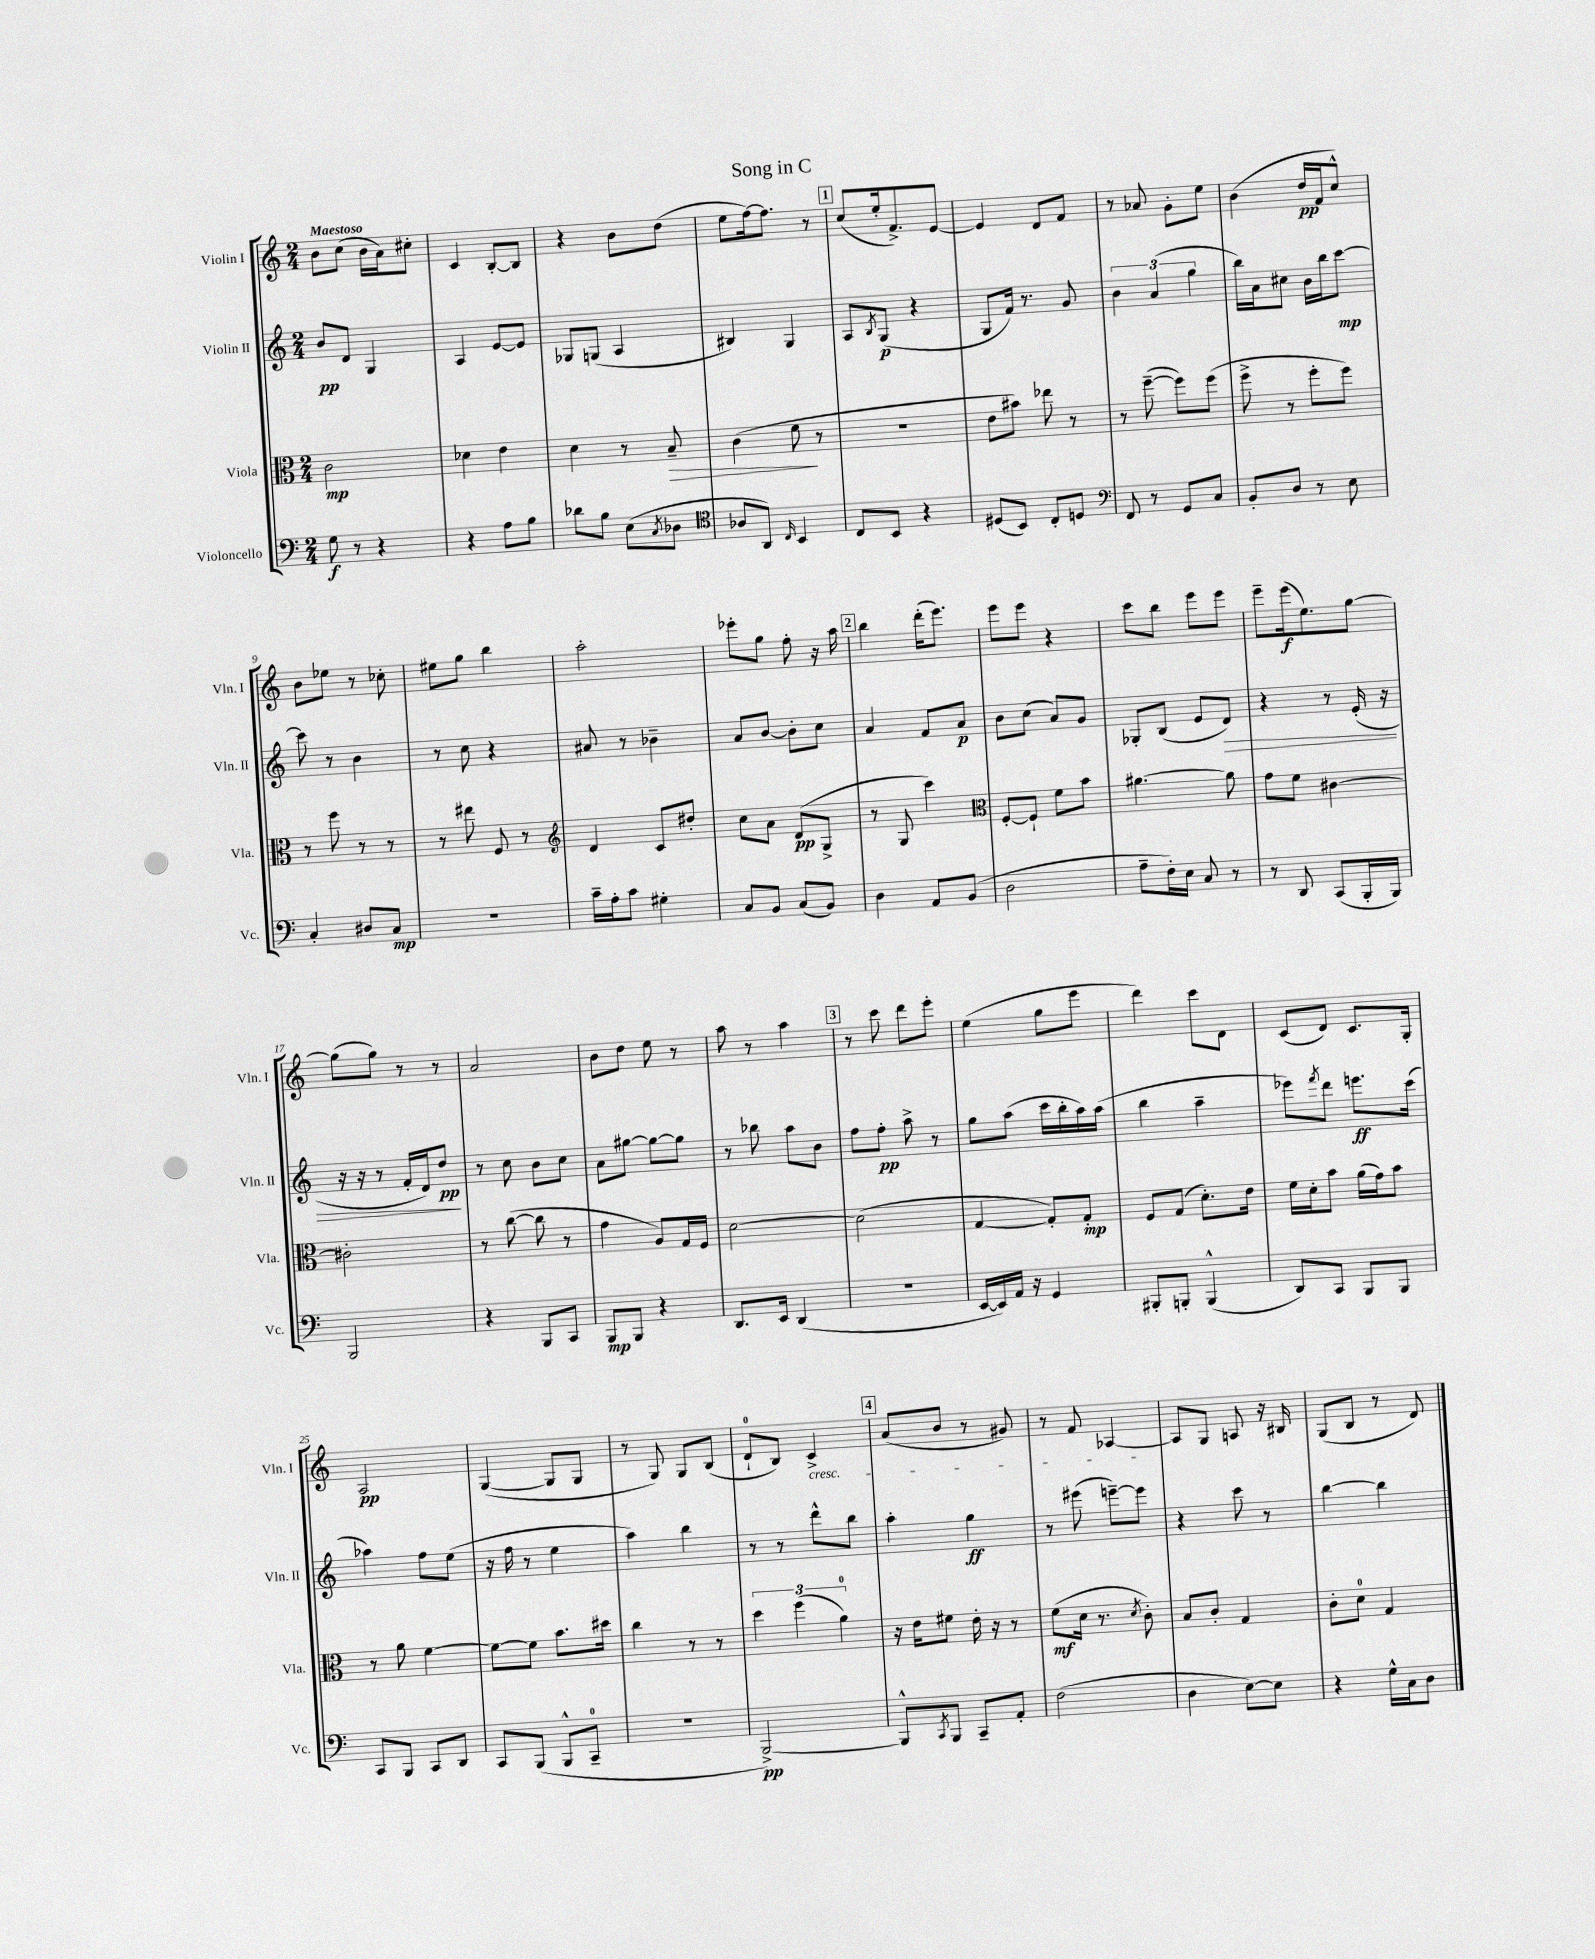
\header { title = "Song in C" }
<<
\new StaffGroup <<
\new Staff = "s0" \with { instrumentName = "Violin I" shortInstrumentName = "Vln. I" } {
    \clef treble \key c \major \numericTimeSignature \time 2/4 \tempo "Maestoso"
    b'8 c''8( b'16 a'16) cis''8-. |
    c'4 b8~-. b8 |
    r4 b'8 d''8( |
    e''8 f''16~) f''8. r8 |
    \mark \markup { \box "1" } c''8( e''16-. f'8.->) e'8~ |
    e'4 d'8 f'8 |
    r8 aes'8 g'8-. e''8 |
    b'4( d''16\pp f'16 c''8-^) |
    b'8 ees''8 r8 ces''8-. |
    eis''8 g''8 b''4 |
    a''2-. |
    ees'''8-. g''8 f''8-. r16 a''16 |
    \mark \markup { \box "2" } b''4 d'''16-.( e'''8.) |
    e'''8 e'''8 r4 |
    c'''8 b''8 e'''8 e'''8 |
    e'''8-- e'''16\f( e''8.) g''8~ |
    g''8( g''8) r8 r8 |
    a'2 |
    b'8 d''8 e''8 r8 |
    a''8 r8 a''4 |
    \mark \markup { \box "3" } r8 c'''8 d'''8 e'''8-. |
    e''4( g''8 e'''8 |
    d'''4) c'''8 d'8 |
    c'8( d'8) c'8. g16-. |
    a2\pp |
    g4~( g8 g8 |
    r8 g8) g8 b8( |
    d'8-0-! b8) c'4->\cresc |
    \mark \markup { \box "4" } a'8( b'8 r8 gis'8) |
    r8 f'8 aes4~\! |
    aes8 g8 a8 r16 bis16 |
    g8( b8 r8 d'8) \bar "|." |
}
\new Staff = "s1" \with { instrumentName = "Violin II" shortInstrumentName = "Vln. II" } {
    \clef treble \key c \major \numericTimeSignature \time 2/4
    b'8\pp d'8 g4 |
    a4 e'8~ e'8 |
    ges8 g8( a4 |
    bis4) g4 |
    \mark \markup { \box "1" } a8 \acciaccatura { b8 } g8\p( r4 |
    g8 f'16) r8. g'8 |
    \tuplet 3/2 { b'4 a'4( g''4 } |
    b''16) a'16 cis''8 b'16 b''16 c'''8~\mp |
    c'''8 r8 b'4 |
    r8 c''8 r4 |
    ais'8 r8 bes'4-- |
    a'8 b'8~ b'8-. c''8 |
    \mark \markup { \box "2" } a'4 f'8 a'8\p |
    b'8 c''8( a'8) g'8 |
    ges8-. b8( e'8 d'8\>) |
    r4 r8 e'16-.( r16 |
    r16 r16 r8 f'16-. d'16) d''8\pp\! |
    r8 c''8 b'8 c''8 |
    a'8 gis''8~ gis''8~ gis''8 |
    r8 bes''8 a''8 b'8 |
    \mark \markup { \box "3" } f''8 f''8-.\pp a''8-> r8 |
    g''8 a''8( c'''16 b''16-. a''16) a''16( |
    b''4 a''4-- |
    ees'''8) \acciaccatura { f'''8 } d'''8 e'''8.\ff c'''16( |
    aes''4) f''8 e''8( |
    r16 f''16 r8 e''4 |
    a''4) b''4 |
    r8 r8 d'''8-^ b''8 |
    \mark \markup { \box "4" } a''4-. g''4\ff |
    r8 eis'''8( e'''8~--) e'''8 |
    r4 c'''8 r8 |
    b''4~ b''4 \bar "|." |
}
\new Staff = "s2" \with { instrumentName = "Viola" shortInstrumentName = "Vla." } {
    \clef alto \key c \major \numericTimeSignature \time 2/4
    c'2\mp |
    des'4 e'4 |
    d'4 r8 b8--\> |
    c'4( f'8\! r8 |
    \mark \markup { \box "1" } r2 |
    e'8 bis'8) ees''8 r8 |
    r8 f''8~--( f''8) f''8( |
    f''8-> r8 f''8-. f''8) |
    r8 f''8 r8 r8 |
    r8 eis''8 f8 r8 |
    \clef treble d'4 c'8 dis''8-. |
    c''8 a'8 d'8\pp( g8-> |
    \mark \markup { \box "2" } r8 g8 c'''4) |
    \clef alto f8~-. f8-! f'8 b'8 |
    ais'4.~ ais'8 |
    g'8 f'8 cis'4~ |
    cis'2-. |
    r8 c''8~( c''8 r8 |
    g'4 a8) g16 f16 |
    d'2~ |
    \mark \markup { \box "3" } d'2( |
    g4~ g8-.) g8-.\mp |
    f8 g8( d'8.-.) e'16 |
    f'16 d'16-. b'8 a'16( g'16) b'8 |
    r8 a'8 f'4~ |
    f'8~ f'8 b'8. dis''16 |
    c''4 r8 r8 |
    \tuplet 3/2 { d''4 f''4( a'4-0) } |
    \mark \markup { \box "4" } r16 e'16 fis'8 e'16-. r16 r8 |
    f'8\mf( d'16 r8. \acciaccatura { d'8 } c'8-.) |
    b8 c'8-. g4 |
    c'8-. d'8-0 g4 \bar "|." |
}
\new Staff = "s3" \with { instrumentName = "Violoncello" shortInstrumentName = "Vc." } {
    \clef bass \key c \major \numericTimeSignature \time 2/4
    g8\f r8 r4 |
    r4 a8 b8 |
    des'8 b8 e8( \acciaccatura { c8 } des8 |
    \clef tenor aes8 a,8) \grace { c16 } b,4 |
    \mark \markup { \box "1" } c8 b,8 r4 |
    dis8( b,8) c8-. d8 |
    \clef bass f,8 r8 g,8 c8 |
    b,8-. d8 r8 e8 |
    c4-. dis8 c8\mp |
    r2 |
    c'16-- a16-. c'8 gis4-. |
    c8 b,8 c8( b,8) |
    \mark \markup { \box "2" } d4 a,8 b,8( |
    d2 |
    a8-- f16-.) e16 c8 r8 |
    r8 d,8 c,8( b,,16-. b,,16) |
    b,,2 |
    r4 b,,8 c,8 |
    b,,8\mp b,,8 r4 |
    d,8. e,16 d,4( |
    \mark \markup { \box "3" } R2 |
    e,16~ e,16) a,16 r16 g,4 |
    bis,,8-. b,,8-. b,,4-^( |
    d,8) c,8 b,,8 b,,8 |
    c,8 b,,8 c,8 d,8 |
    c,8 b,,8( b,,8-^ c,8-0-- |
    R2 |
    b,,2~->\pp) |
    \mark \markup { \box "4" } b,,8-^ \acciaccatura { c,8 } b,,8 c,8-- a,8-. |
    f2( |
    d4 e8~) e8 |
    r4 g16-^ c16 d8 \bar "|." |
}
>>
>>
